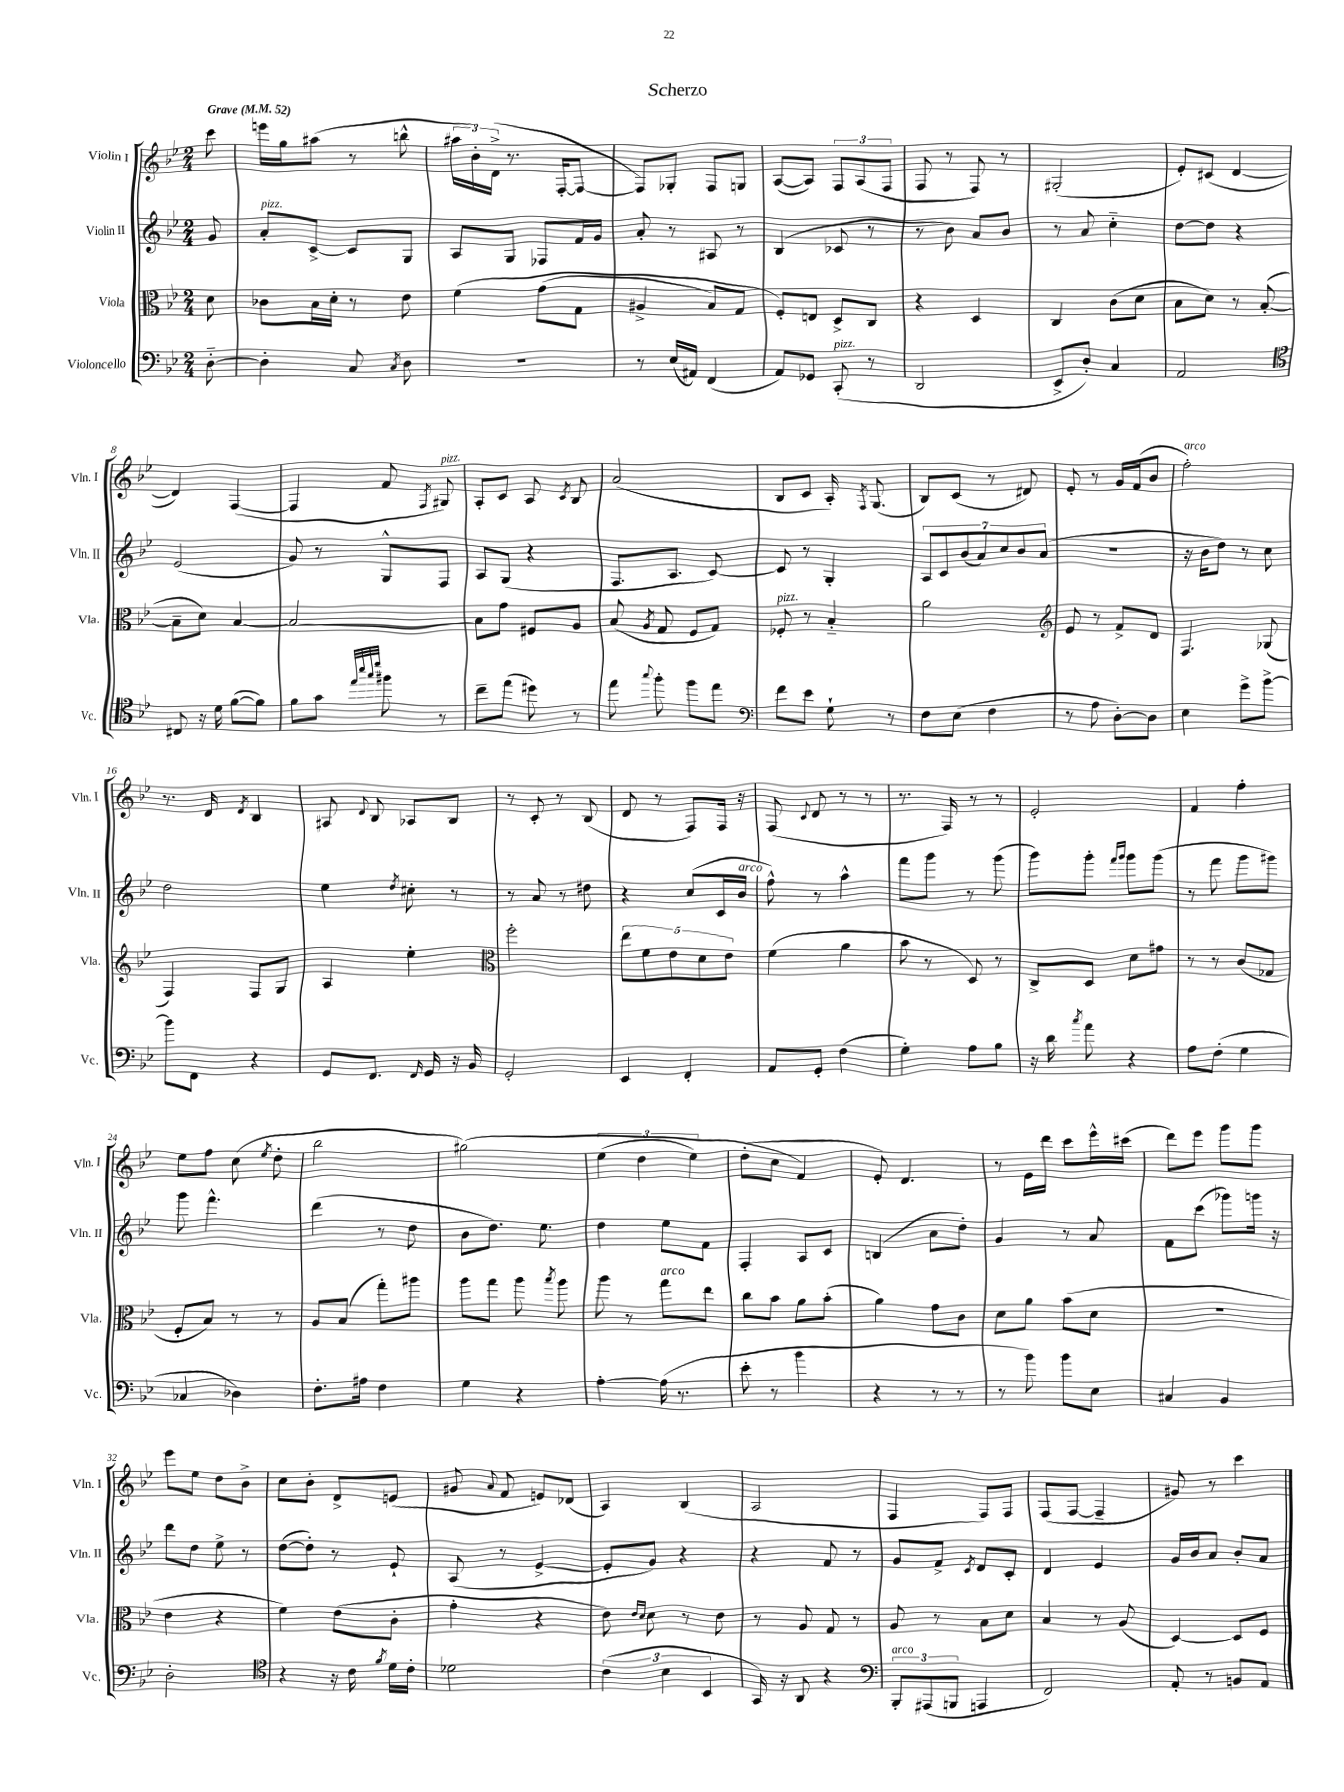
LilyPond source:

\header { title = "Scherzo" }
<<
\new StaffGroup <<
\new Staff = "s0" \with { instrumentName = "Violin I" shortInstrumentName = "Vln. I" } {
    \clef treble \key bes \major \numericTimeSignature \time 2/4 \partial 8 \tempo "Grave" 4 = 52
    \autoBeamOff c'''8 |
    e'''16[ g''16 ais''8]( r8 b''8-^ |
    \tuplet 3/2 { ais''16[ bes'16-.) d'16]->( } r8. f16[~-. f8]~ |
    f8[) ges8]-. f8[ g8] |
    a8[~( a8]) \tuplet 3/2 { f8[ a8( f8] } |
    f8 r8 f8) r8 |
    gis2-.( |
    ees'8[-.) cis'8]( d'4~ |
    d'4) f4~( |
    f4 f'8 \acciaccatura { f8 } gis8^\markup { \italic "pizz." }) |
    a8[-. c'8] a8 \acciaccatura { c'8 } bes8 |
    a'2( |
    bes8[ c'8] a16-.) \acciaccatura { f8 } g8.( |
    bes8[) c'8]( r8 dis'8) |
    ees'8-. r8 g'16[ f'16( bes'8] |
    f''2-.^\markup { \italic "arco" }) |
    r8. d'16 \acciaccatura { d'8 } bes4 |
    ais8 \appoggiatura { d'8 } bes8 aes8[ bes8] |
    r8 c'8-. r8 bes8( |
    d'8 r8 f8[) f16] r16 |
    f8( \appoggiatura { c'8 } d'8 r8 r8 |
    r8. f16) r8 r8 |
    ees'2-. |
    f'4 f''4-. |
    ees''8[ f''8] c''8( \acciaccatura { ees''8 } d''8-. |
    bes''2 |
    gis''2)\( |
    \tuplet 3/2 { ees''4( d''4 ees''4) } |
    d''8[-.( c''8] f'4\) |
    ees'8-.) d'4. |
    r8 ees'16[ d'''16] c'''8[ ees'''16-^ cis'''16]( |
    d'''8[) ees'''8] g'''8[ g'''8] |
    ees'''8[ ees''8] d''8[ bes'8]-> |
    c''8[ bes'8]-. d'8[-> e'8]( |
    gis'8 \appoggiatura { a'8 } f'8 e'8[) des'8]( |
    a4) bes4( |
    a2 |
    f4 f8[) f8] |
    f8[( f8]~ f4-- |
    gis'8) r8 c'''4 \bar "|." |
}
\new Staff = "s1" \with { instrumentName = "Violin II" shortInstrumentName = "Vln. II" } {
    \clef treble \key bes \major \numericTimeSignature \time 2/4 \partial 8
    \autoBeamOff g'8 |
    a'8[-.^\markup { \italic "pizz." } c'8]~-> c'8[ g8] |
    a8[ g8] fes8[ f'16 g'16] |
    a'8-. r8 ais8 r8 |
    bes4( ces'8 r8 |
    r8 bes'8) a'8[ bes'8] |
    r8 a'8 c''4-_ |
    d''8[~ d''8] r4 |
    ees'2( |
    g'8) r8 g8[-^ f8] |
    a8[ g8]( r4 |
    f8.[ a8.] c'8~) |
    c'8 r8 g4-. |
    \tuplet 7/4 { a8[ c'8 bes'8( a'8) c''8 bes'8 a'8]( } |
    r2 |
    r16 bes'16[ d''8]) r8 c''8 |
    d''2 |
    ees''4 \acciaccatura { d''8 } cis''8-. r8 |
    r8 a'8 r8 dis''8 |
    r4 c''8[( c'16 bes'16]^\markup { \italic "arco" } |
    f''8-^) r8 a''4-^ |
    f'''8[ g'''8] r8 g'''8( |
    g'''8[) g'''8]-. \grace { f'''16[ g'''16] } g'''8[ g'''8]( |
    r8 f'''8 g'''8[ gis'''8]) |
    g'''8 f'''4.-^ |
    d'''4( r8 d''8 |
    bes'8[ d''8.]) ees''8. |
    d''4 ees''8[ f'8] |
    f4-. a8[ c'8] |
    b4( a'8[ d''8]-.) |
    g'4 r8 a'8 |
    f'8[ c'''8]( ges'''8[) g'''16] r16 |
    d'''8[ d''8] ees''8-> r8 |
    d''8[~( d''8]-.) r8 ees'8-! |
    a8( r8 ees'4~-> |
    ees'8[-. g'8]) r4 |
    r4 f'8 r8 |
    g'8[ f'8]-> \acciaccatura { c'8 } d'8[ c'8]-. |
    d'4 ees'4 |
    g'16[ bes'16 a'8] bes'8[-. a'8] \bar "|." |
}
\new Staff = "s2" \with { instrumentName = "Viola" shortInstrumentName = "Vla." } {
    \clef alto \key bes \major \numericTimeSignature \time 2/4 \partial 8
    \autoBeamOff d'8 |
    ces'8[ bes16 d'16]-. r8 ees'8 |
    f'4\( g'8[( g8] |
    ais4-> bes8[) g8] |
    f8[-.\) e8] d8[-> c8] |
    r4 d4 |
    c4 c'8[( d'8] |
    bes8[ d'8]) r8 bes8~-.( |
    bes8[-- d'8]) bes4~ |
    bes2~ |
    bes8[ g'8] fis8[ a8] |
    bes8( \acciaccatura { a8 } g8 f8[ g8]) |
    fes8-.^\markup { \italic "pizz." } r8 bes4-_ |
    a'2 |
    \clef treble ees'8 r8 f'8[-> d'8] |
    f4. ges8( |
    f4) f8[ g8] |
    a4 ees''4-. |
    \clef alto f''2-. |
    \tuplet 5/4 { ees''8[ f'8 ees'8 d'8 ees'8] } |
    f'4( a'4 |
    bes'8 r8 d8) r8 |
    c8[-> d8] d'8[ gis'8] |
    r8 r8 c'8[( ges8] |
    f8[-. bes8]) r8 r8 |
    a8[ bes8]( g''8[-.) ais''8] |
    a''8[ g''8] a''8 \acciaccatura { bes''8 } a''8 |
    a''8 r8 g''8[^\markup { \italic "arco" } ees''8] |
    c''8[ bes'8] a'8[ bes'8]-.( |
    a'4) g'8[ c'8] |
    d'8[ a'8] bes'8[( d'8] |
    r2 |
    ees'4 r4 |
    f'4) ees'8[( c'8]-. |
    g'4-. r4 |
    ees'8) \grace { ees'16[ d'16] } d'8 r8 ees'8 |
    r8 a8 g8 r8 |
    a8 r8 bes8[ d'8] |
    bes4 r8 a8( |
    d4~) d8[ f8] \bar "|." |
}
\new Staff = "s3" \with { instrumentName = "Violoncello" shortInstrumentName = "Vc." } {
    \clef bass \key bes \major \numericTimeSignature \time 2/4 \partial 8
    \autoBeamOff d8~-_ |
    d4-. c8 \acciaccatura { c8 } d8 |
    r2 |
    r8 ees16[( ais,16]) f,4( |
    a,8[) ges,8] c,8-.^\markup { \italic "pizz." }( r8 |
    d,2 |
    ees,8[-> d8]-.) c4 |
    a,2 |
    \clef tenor cis8 r16 d'16 f'8[~( f'8]) |
    f'8[ g'8] \grace { ees''32[ bes''32 g''32 d'''32] } fis''8 r8 |
    c''8[-- ees''8]( dis''8) r8 |
    ees''8 \appoggiatura { g''8 } f''8-. f''8[ ees''8] |
    \clef bass f'8[ ees'8] g8-! r8 |
    f8[ ees8]( f4 |
    r8 a8 d8[~-.) d8] |
    ees4 g'8[-> bes'8]~-> |
    bes'8[ f,8] r4 |
    g,8[ f,8.] \grace { f,16 } g,16 r16 bes,16 |
    g,2-. |
    ees,4 f,4-. |
    a,8[ g,8]-. f4( |
    g4-.) a8[ bes8] |
    r16 d'16 \acciaccatura { c''8 } a'8 r4 |
    a8[ f8]-.( g4 |
    ces4 des4) |
    f8.[-. ais16] f4 |
    g4 r4 |
    a4~-. a16( r8. |
    ees'8-. r8 bes'4 |
    r4 r8 r8 |
    r8 bes'8) bes'8[ ees8] |
    cis4 bes,4 |
    d2-. |
    \clef tenor r4 r16 c'16 \acciaccatura { f'8 } d'16[ c'16]-. |
    des'2 |
    \tuplet 3/2 { c'4( bes4 bes,4 } |
    g,16) r16 a,8 r4 |
    \clef bass \tuplet 3/2 { bes,,8[-.^\markup { \italic "arco" } ais,,8( b,,8] } a,,4 |
    f,2) |
    a,8-. r8 b,8[ a,8] \bar "|." |
}
>>
>>
